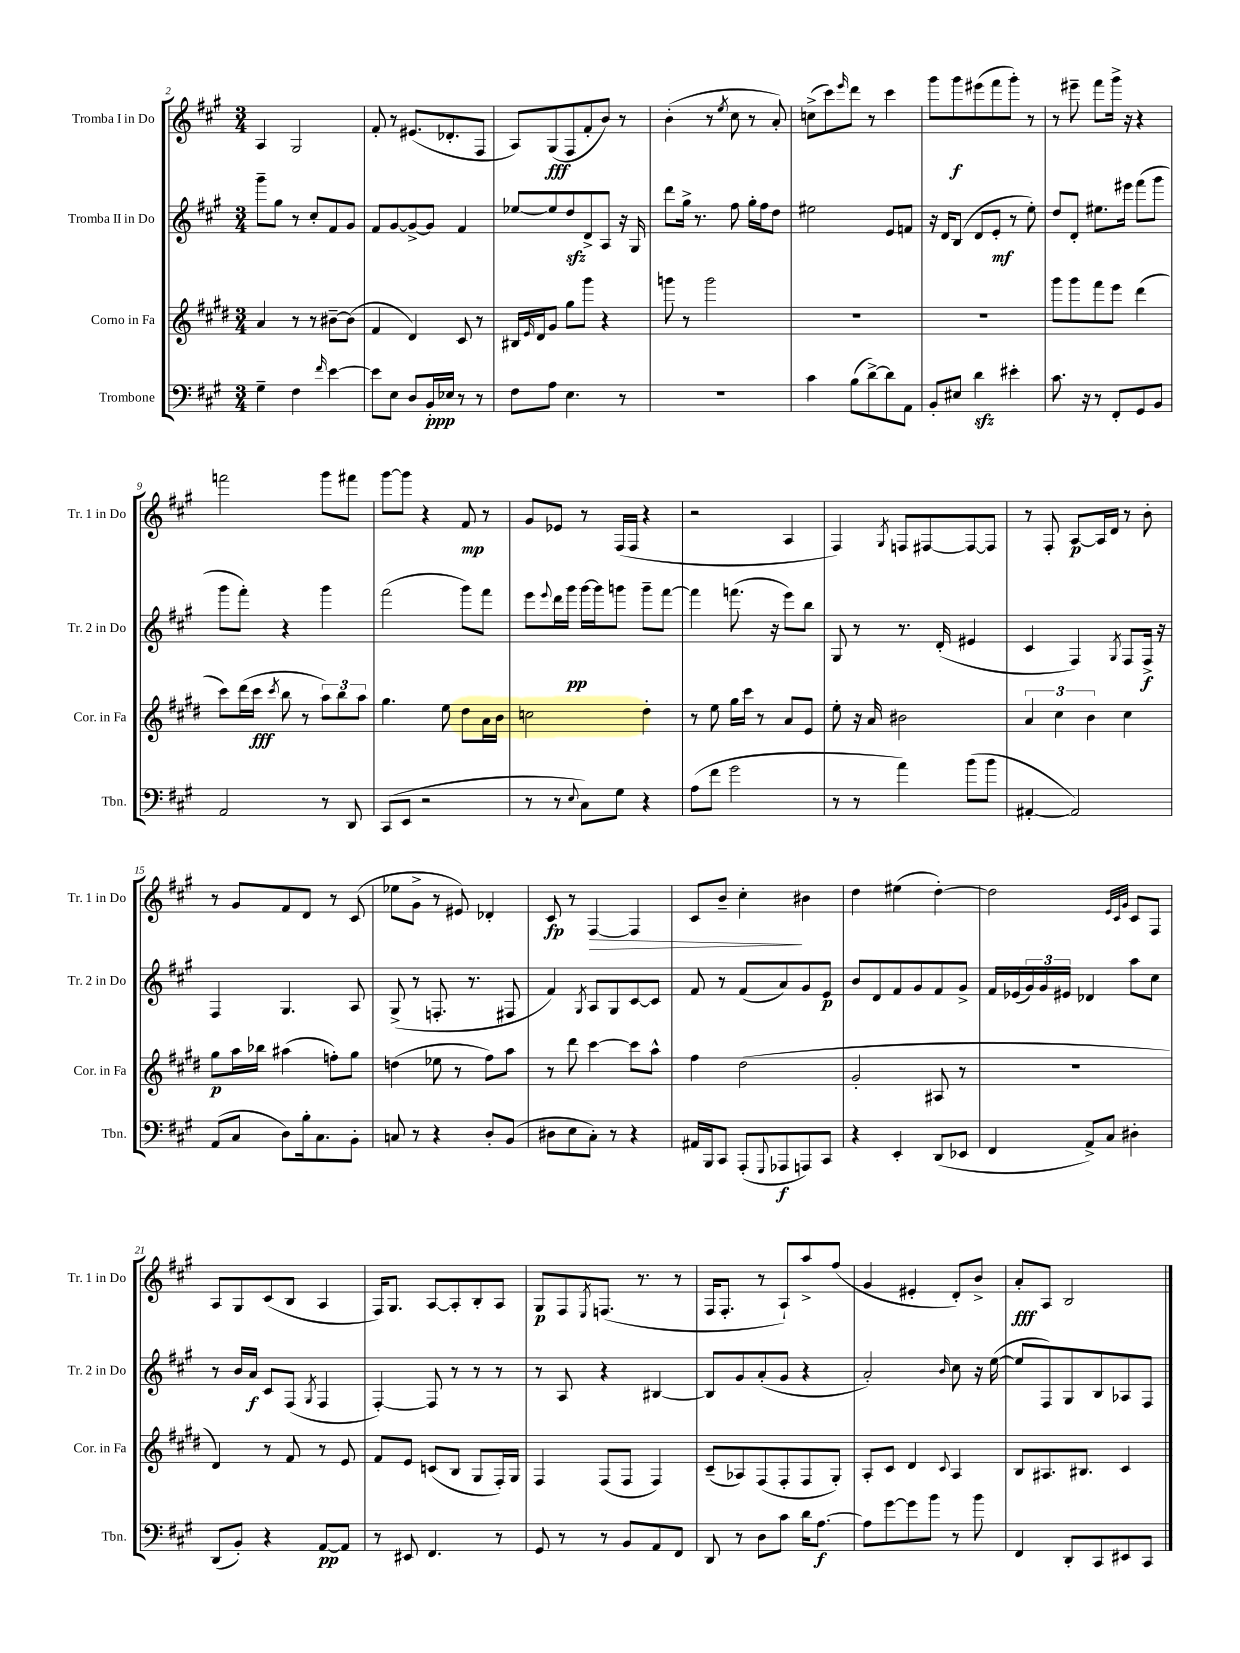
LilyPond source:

<<
\new StaffGroup <<
\new Staff = "s0" \with { instrumentName = "Tromba I in Do" shortInstrumentName = "Tr. 1 in Do" } {
    \clef treble \key a \major \numericTimeSignature \time 3/4
    a4 gis2 |
    fis'8-. r8 eis'8.( des'8.-. fis8 |
    a8) gis8\fff( fis8 fis'8-. b'8) r8 |
    b'4-.( r8 \acciaccatura { e''8 } cis''8 r8 a'8-.) |
    c''8->( cis'''8) \grace { e'''16 } d'''8 r8 cis'''4 |
    gis'''8 gis'''8\f eis'''8( fis'''8 gis'''8-.) r8 |
    r8 eis'''8-- fis'''8 gis'''16-> r16 r4 |
    f'''2 gis'''8 fis'''8 |
    gis'''8~ gis'''8 r4 fis'8\mp r8 |
    gis'8 ees'8 r8 fis16( fis16 r4 |
    r2 a4 |
    fis4) \acciaccatura { gis8 } f8 fis8~ fis8~ fis8 |
    r8 fis8-. a8~\p a16 d'16 r8 b'8-. |
    r8 gis'8 fis'8 d'8 r8 cis'8( |
    ees''8 gis'8-> r8 eis'8) des'4-. |
    cis'8\fp r8 fis4~\> fis4 |
    cis'8 b'8-- cis''4-.\! bis'4 |
    d''4 eis''4( d''4~-.) |
    d''2 \grace { e'32 cis'32 gis'32 } cis'8 fis8 |
    a8 gis8 cis'8( b8 a4 |
    fis16) gis8. a8~ a8-. b8-. a8 |
    gis8\p fis8 \acciaccatura { e8 } f8.( r8. r8 |
    fis16 fis8.-. r8 a8-!) a''8-> fis''8( |
    gis'4 eis'4-. d'8-.) b'8-> |
    a'8-.\fff a8 b2 \bar "|." |
}
\new Staff = "s1" \with { instrumentName = "Tromba II in Do" shortInstrumentName = "Tr. 2 in Do" } {
    \clef treble \key a \major \numericTimeSignature \time 3/4
    gis'''8-- gis''8 r8 cis''8-. fis'8 gis'8 |
    fis'8 gis'8~ gis'8~-> gis'8 fis'4 |
    ees''8~ ees''8 d''8\sfz d'8-> a8 r16 gis16 |
    d'''8 gis''16-> r8. fis''8 gis''16-. fis''16 d''8 |
    eis''2 e'8 f'8 |
    r16 d'16 b8( d'8 e'8-.\mf r8 e''8-.) |
    d''8 d'8-. eis''8. eis'''16 fis'''8( gis'''8 |
    gis'''8 fis'''8-.) r4 gis'''4 |
    fis'''2( gis'''8) fis'''8 |
    e'''8 \appoggiatura { e'''8 } d'''16 gis'''16\pp gis'''16~ gis'''16 g'''8 g'''8-- fis'''8~ |
    fis'''4 f'''8.( r16 e'''8) b''8 |
    gis8 r8 r8. d'16-.( eis'4 |
    cis'4 fis4) \acciaccatura { gis8 } fis8 fis16->\f r16 |
    fis4 gis4. a8 |
    gis8->( r8 f8.-. r8. fis8 |
    fis'4) \acciaccatura { gis8 } a8 gis8 cis'8~ cis'8 |
    fis'8 r8 fis'8( a'8) gis'8 e'8\p |
    b'8 d'8 fis'8 gis'8 fis'8 gis'8-> |
    fis'16 ees'16( \tuplet 3/2 { gis'16) gis'16 eis'16 } des'4 a''8 cis''8 |
    r8 b'16 a'16\f cis'8 fis8( \acciaccatura { gis8 } fis4 |
    fis4~-.) fis8 r8 r8 r8 |
    r8 a8 r4 bis4~ |
    bis8 gis'8 a'8-.( gis'8 r4 |
    a'2-.) \grace { b'16 } cis''8 r16 e''16~( |
    e''8 fis8) gis8 b8 aes8 fis8 \bar "|." |
}
\new Staff = "s2" \with { instrumentName = "Corno in Fa" shortInstrumentName = "Cor. in Fa" } {
    \clef treble \key e \major \numericTimeSignature \time 3/4
    a'4 r8 r8 bis'8~-- bis'8( |
    fis'4 dis'4) cis'8 r8 |
    bis16 \grace { e'16 } dis'16 gis'8 gis''8 gis'''8 r4 |
    g'''8 r8 g'''2 |
    R2. |
    R2. |
    gis'''8 gis'''8 fis'''8 e'''8 dis'''4( |
    cis'''8) dis'''16( cis'''16\fff \acciaccatura { cis'''8 } b''8 r8 \tuplet 3/2 { a''8) b''8 a''8 } |
    gis''4. e''8 dis''8 a'16 b'16 |
    c''2 dis''4-. |
    r8 e''8 gis''16 cis'''16 r8 a'8 e'8 |
    e''8-. r16 a'16 bis'2 |
    \tuplet 3/2 { a'4 cis''4 b'4 } cis''4 |
    gis''8\p a''16 bes''16 ais''4( f''8-.) gis''8 |
    d''4( ees''8 r8 fis''8) a''8 |
    r8 dis'''8 cis'''4~ cis'''8 a''8-^ |
    fis''4 dis''2( |
    gis'2-. ais8 r8 |
    R2. |
    dis'4) r8 fis'8 r8 e'8 |
    fis'8 e'8 c'8( b8 gis8 fis16-.) gis16 |
    fis4 fis8( fis8 fis4) |
    cis'8--( aes8) fis8( fis8-. fis8 gis8-.) |
    a8-. cis'8 dis'4 \appoggiatura { cis'8 } a4 |
    b8 ais8. bis8. cis'4 \bar "|." |
}
\new Staff = "s3" \with { instrumentName = "Trombone" shortInstrumentName = "Tbn." } {
    \clef bass \key a \major \numericTimeSignature \time 3/4
    gis4-- fis4 \grace { fis'16 } e'4~ |
    e'8 e8 d8 b,16-.\ppp ees16 r8 r8 |
    fis8 a8 e4. r8 |
    R2. |
    cis'4 b8( d'8~->) d'8 a,8 |
    b,8-. eis8 d'4\sfz eis'4-. |
    cis'8. r16 r8 fis,8-. gis,8 b,8 |
    a,2 r8 d,8 |
    cis,8( e,8 r2 |
    r8 r8 \appoggiatura { e8 } cis8) gis8 r4 |
    a8( fis'8 gis'2 |
    r8 r8 a'4) b'8( b'8 |
    ais,4~-. ais,2) |
    a,8( cis8 d8) b16-. cis8. b,8-. |
    c8 r8 r4 d8-. b,8( |
    dis8 e8 cis8-.) r8 r4 |
    ais,16 b,,16 cis,8 a,,8-.( \appoggiatura { gis,,8 } aes,,8\f a,,8) cis,8 |
    r4 e,4-. d,8( ees,8 |
    fis,4 a,8->) cis8 dis4-. |
    d,8( b,8-.) r4 a,8~\pp a,8 |
    r8 eis,8 fis,4. r8 |
    gis,8 r8 r8 b,8 a,8 fis,8 |
    d,8 r8 d8 cis'8 d'16 a8.~\f |
    a8 gis'8~ gis'8 b'8 r8 b'8 |
    fis,4 d,8-. cis,8 eis,8 cis,8 \bar "|." |
}
>>
>>
\layout { \context { \Score currentBarNumber = #2 } }
